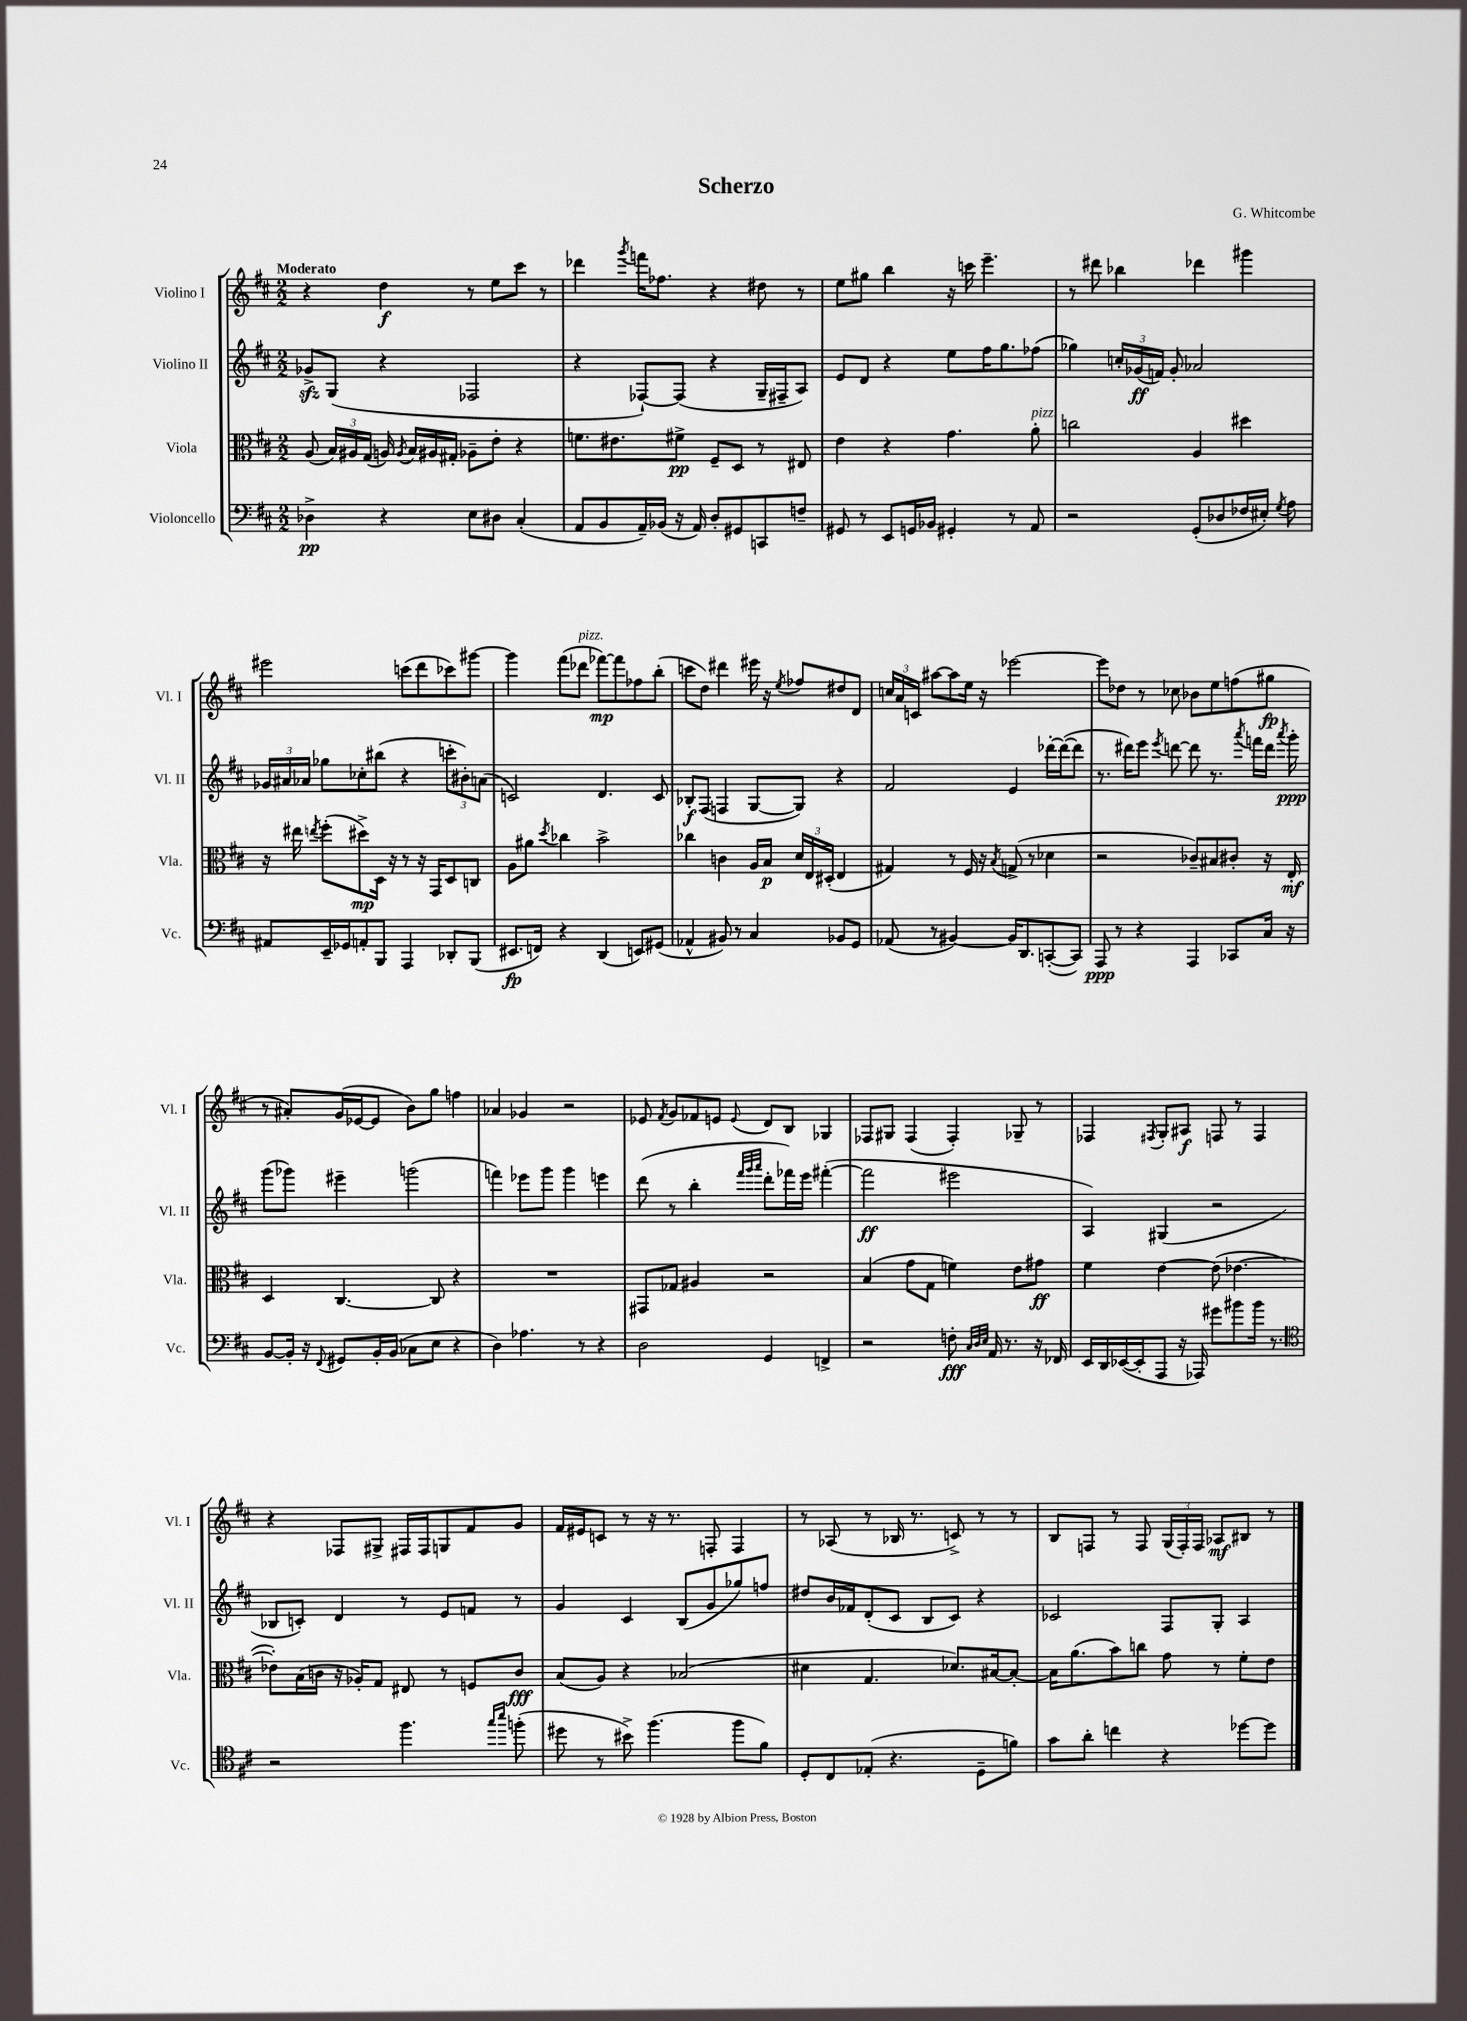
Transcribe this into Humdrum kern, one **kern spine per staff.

**kern	**kern	**kern	**kern
*staff4	*staff3	*staff2	*staff1
*clefF4	*clefC3	*clefG2	*clefG2
*k[f#c#]	*k[f#c#]	*k[f#c#]	*k[f#c#]
*M2/2	*M2/2	*M2/2	*M2/2
4D-^	(8A	8g-^	4r
.	24B)	(8G	.
.	24A#	.	.
.	(24G	.	.
4r	16A)	4r	4dd
.	8qA	.	.
.	16B	.	.
.	16A#	.	.
.	16G#'	.	.
8E	8A-~	2F-	8r
8D#	8e'	.	8ee
(4C#'	4r	.	8ccc#
.	.	.	8r
=	=	=	=
8AA	8.f	4r	4ddd-
8BB	.	.	.
.	8.e#	.	.
.	.	.	8qggg
16AA~)	.	[8F-`)	16fff
(16BB-	.	.	8.ff-
16r	8f#^	(8F-]	.
16AA)	.	.	.
8D'	8F#~	4r	4r
8GG#	8D	.	.
8CC	8r	16G~	8dd#
.	.	16F#~	.
8F~	8E#	8A)	8r
=	=	=	=
8GG#	4e	8e	8ee
8r	.	8d	8gg#
8EE	4r	4r	4bb
16GG	.	.	.
16BB-	.	.	.
4GG#'	4.g	8ee	16r
.	.	.	16ccc
.	.	16ff#	4.eee~
.	.	8.gg	.
8r	.	.	.
8AA	8a'	(8ff-	.
=	=	=	=
2r	2cc	4gg-)	8r
.	.	.	8ddd#
.	.	24cc'	4bb-
.	.	(24g-	.
.	.	24f)	.
.	.	8g-'	.
(8GG'	4A	2a-	4ddd-
8D-	.	.	.
16F-	4dd#	.	4ggg#
16E#')	.	.	.
8qG	.	.	.
8A	.	.	.
=	=	=	=
8AA#	16r	24g-	2eee#
.	.	24a#	.
.	16ee#	.	.
.	.	24a-	.
.	8qee	.	.
16EE~	(8ff#'	8gg-	.
16GG-	.	.	.
8AA'	8dd#^)	8cc-'	.
8BBB	16D	(8bb#	.
.	16r	.	.
4AAA	8r	4r	(8ccc
.	16r	.	8ddd
.	16GG	.	.
8DD-'	8D	12ccc'	8ccc-)
.	.	12b#')	.
(8BBB	8C	.	[8ggg#
.	.	(12a	.
=	=	=	=
8.EE#	8A	2c)	4ggg#]
.	8a#	.	.
16FF)	.	.	.
.	8qdd	.	.
4r	4cc-	.	(8fff#
.	.	.	8ddd-
(4DD	2b^	4.d	[8fff-)
.	.	.	8fff-]
8EE)	.	.	8ff-
(8GG#	.	8c	(8bb'
=	=	=	=
4AA-^^	4cc-	8B-'	8ccc
.	.	(8F#	8dd)
8BB#)	4c	4F	4ddd#
8r	.	.	.
4C#	16A	[8G	16eee#
.	16B	.	16r
.	.	.	8qee
.	24d	8G])	8ff-
.	24E	.	.
.	(24D#'	.	.
8BB-	4E	4r	8dd#
8GG	.	.	8d
=	=	=	=
(8AA-	4G#)	2f#	24cc
.	.	.	24a
.	.	.	24c
8r	.	.	[8aa#
[4BB#)	8r	.	8aa#]
.	16F#	.	16ee
.	16r	.	16r
.	8qB	.	.
16BB#]	(8G^	4e	[2eee-
8.DD	.	.	.
.	8r	.	.
([8CC'	4d-	[16ddd-'	.
.	.	(16ddd-_	.
8CC])	.	8ddd-]	.
=	=	=	=
8AAA	2r	8.r	8eee-]
8r	.	.	8dd-
.	.	16ddd#)	.
4r	.	8eee	8r
.	.	8qeee	.
.	.	[8ddd	8cc-
4AAA	8c-~)	8ddd]	8b-
.	8B#	8.r	8ee
8CC-	8c#'	.	(8ff
.	.	8qaaa	.
.	.	16fff	.
16C#	16r	16ddd	8gg#
.	.	8qaaa	.
16r	16E'	16ggg'	.
=	=	=	=
[8BB	4D	(8ggg	8r
16BB']	.	8ggg-)	8a#')
16r	.	.	.
8qqFF#	.	.	.
8GG#	[4.C#	4eee#~	(16g
.	.	.	[16e-
16BB'	.	.	8e-]
(16BB	.	.	.
8C-	.	(2ggg	8b)
8E	8C#]	.	8gg
4r	4r	.	4ff
=	=	=	=
4D)	1r	4fff)	4a-
4.A-	.	8eee-	4g-
.	.	8ggg	.
.	.	4ggg	2r
8r	.	.	.
4r	.	4eee	.
=	=	=	=
2D	8GG#	(8ddd	8e-
.	.	.	8qf#
.	8G-	8r	8g
.	4A#	4bb'	8f-
.	.	.	8e
.	.	32qqfff#	.
.	.	32qqggg	.
.	.	32qqaaa	8qqe
4GG	2r	8ddd'	8d
.	.	16fff-)	8B
.	.	16eee	.
4FF^	.	([4fff#'	4G-
=	=	=	=
2r	(4B	2fff#]	8F-
.	.	.	8G#
.	8g	.	(4F-
.	8G	.	.
8F'	4f)	2eee#	4F-')
32qqC#	.	.	.
32qqD	.	.	.
32qqE	.	.	.
16AA	.	.	.
8.r	.	.	.
.	8e	.	8G-~
16r	8g#	.	8r
16FF-	.	.	.
=	=	=	=
16EE	4f#	4A)	4F-
16DD	.	.	.
([16EE-	.	.	.
16EE-']	.	.	.
.	.	.	8qF#
8AAA	[4e	(4G#	8G'
16r	.	.	8A#
16AAA-)	.	.	.
8g#	(8e]	2r	8F
8b#	[4.e-	.	8r
16b#	.	.	4F
8.r	.	.	.
=	=	=	=
*clefC4	*	*	*
2r	8e-'])	8B-	4r
.	(16B	8c')	.
.	16c	.	.
.	16r	4d	8F-
.	16A-')	.	.
.	8G	.	8G#^
4.ff#	8E#	8r	16F#
.	.	.	16F#
.	8r	8e	8G
.	8F	8f	8f#
16qqgg	.	.	.
16qqbb	.	.	.
(8ff'	8c	8r	8g
=	=	=	=
8dd#	(8B	4g	16f#
.	.	.	16e#
8r	8A)	.	8c
8b#^)	4r	4c#	8r
(4.ff#	.	.	16r
.	.	.	8.r
.	(2B-	(8B	.
.	.	8g	8F'
8ff#	.	8gg-)	4F
8f#)	.	8ff	.
=	=	=	=
8D'	4d#	8dd#	8r
8C#	.	16b	(8A-
.	.	16f-	.
(8E-'	4.G	(8d'	8r
4.r	.	8c#	16B-
.	.	.	8.r
.	.	8B	.
.	8.d-)	8c#)	8c^)
8D~	.	4r	8r
.	[16B#	.	.
8f)	8B#'_	.	8r
=	=	=	=
8g	16B#]	2c-	8B
.	(8.a	.	.
8a'	.	.	8F
4cc	8b)	.	8r
.	8cc	.	8F
4r	8g	8F#	(24G
.	.	.	24F')
.	.	.	24F
.	8r	8G'	8A-
[8dd-	8f#'	4A	8B#
8dd-]	8e	.	8r
==	==	==	==
*-	*-	*-	*-
